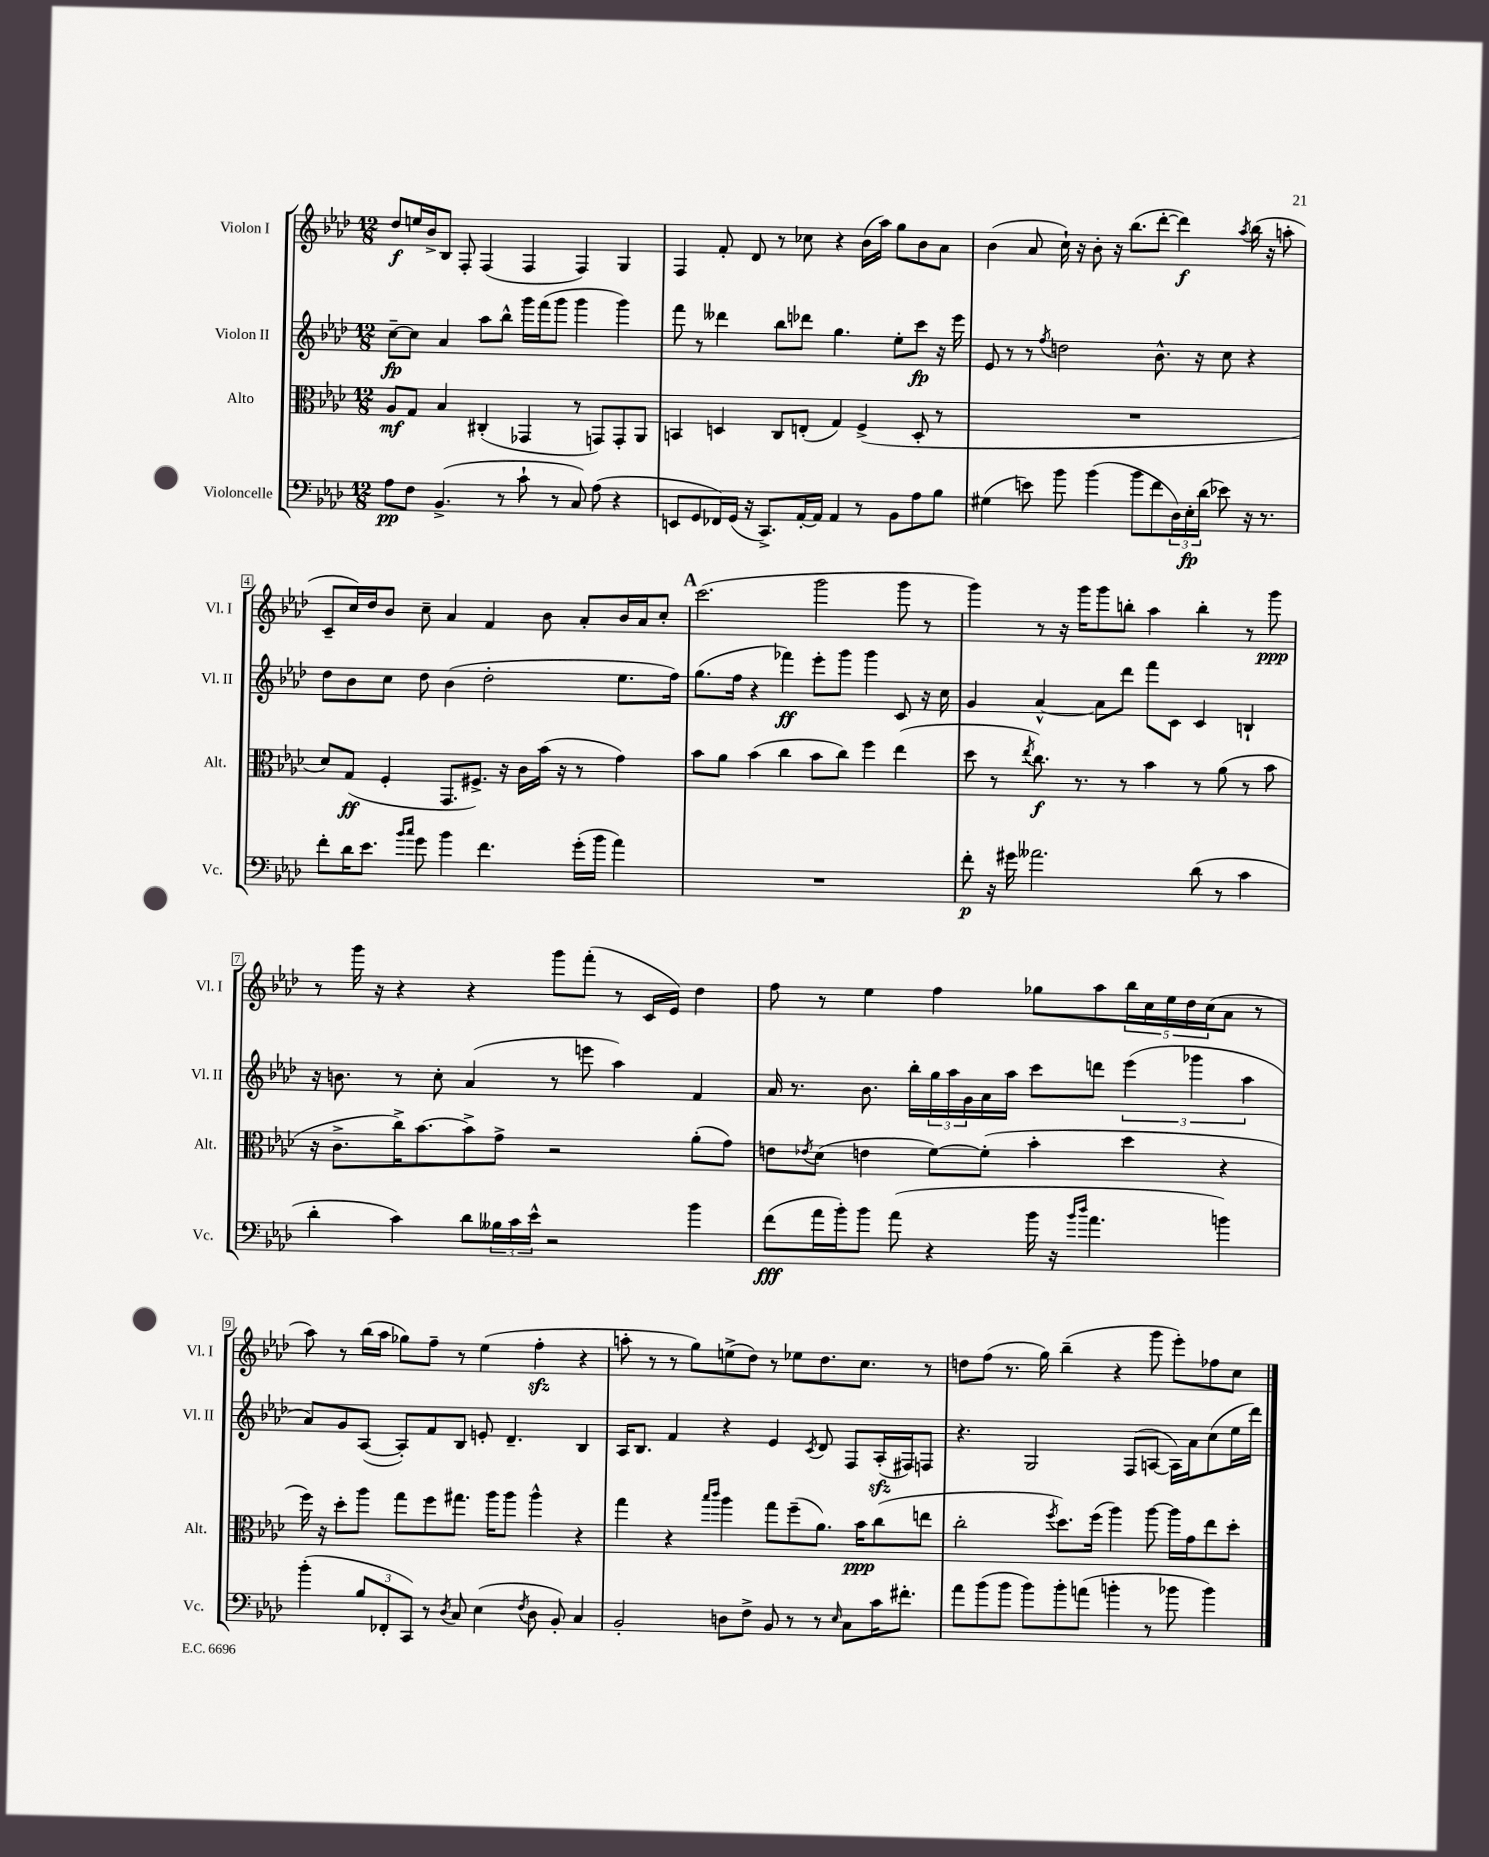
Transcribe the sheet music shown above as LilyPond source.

<<
\new StaffGroup <<
\new Staff = "s0" \with { instrumentName = "Violon I" shortInstrumentName = "Vl. I" } {
    \clef treble \key aes \major \numericTimeSignature \time 12/8
    des''8\f e''16 bes'16-> bes8 f8-. f4( f4 f4) g4 |
    f4 f'8-. des'8 r8 ces''8 r4 bes'16( aes''16) g''8 bes'8 aes'8 |
    bes'4( aes'8 c''16-!) r16 bes'8-. r16 bes''8.( des'''8~-. des'''4\f) \acciaccatura { aes''8 } bes''16( r16 a''8-. |
    c'8-- c''16) des''16 bes'8 c''8-- aes'4 f'4 bes'8 aes'8-. bes'16 aes'16 c''8-. |
    \mark \markup { \bold "A" } c'''2.( g'''2 g'''8 r8 |
    g'''4) r8 r16 g'''16 g'''8 b''8-. aes''4 b''4-. r8 g'''8\ppp |
    r8 g'''16 r16 r4 r4 g'''8 f'''8-.( r8 c'16 ees'16) des''4 |
    f''8 r8 ees''4 f''4 ges''8 aes''8 \tuplet 5/4 { bes''16 c''16 ees''16 des''16 c''16( } aes'8 r8 |
    aes''8) r8 bes''16( aes''16 ges''8) f''8-- r8 ees''4( f''4-.\sfz r4 |
    a''8-. r8 r8 g''8) e''8->( des''8) r8 ees''8 des''8. c''8. r8 |
    d''8 f''8( r8. g''16) bes''4--( r4 g'''8 ees'''8-.) fes''8 c''8 \bar "|." |
}
\new Staff = "s1" \with { instrumentName = "Violon II" shortInstrumentName = "Vl. II" } {
    \clef treble \key aes \major \numericTimeSignature \time 12/8
    c''8~--\fp c''8 aes'4 aes''8 bes''8-^ g'''16 f'''16( g'''8 g'''4 g'''4) |
    f'''8 r8 deses'''4 bes''8 des'''8 g''4. ees''8-. c'''8\fp r16 ees'''16 |
    ees'8 r8 r8 \acciaccatura { f''8 } d''2 bes'8.-^ r16 c''8 r4 |
    des''8 bes'8 c''8 des''8 bes'4( des''2-. ees''8. f''16) |
    \mark \markup { \bold "A" } g''8.( f''16 r4 fes'''4\ff) ees'''8-. g'''8 g'''4 c'8 r16 c''16 |
    g'4 aes'4~-^ aes'8 des'''8 f'''8 c'8 c'4 b4-! |
    r16 b'8. r8 c''8-. aes'4( r8 e'''8 aes''4) f'4 |
    aes'16 r8. bes'8. bes''16-. \tuplet 3/2 { g''16 aes''16 g'16 } aes'16 aes''16 c'''8 d'''8 \tuplet 3/2 { ees'''4( ges'''4 aes''4 } |
    aes'8) g'8 aes8~( aes8-.) f'8 bes8 e'8-. des'4.-- bes4 |
    aes16 bes8. f'4 r4 ees'4 \acciaccatura { c'8 } des'8 f8 aes16-.\sfz( fis16) f8 |
    r4. g2 f8( a8~ a16) aes'16 c''8( ees''16 des'''16) \bar "|." |
}
\new Staff = "s2" \with { instrumentName = "Alto" shortInstrumentName = "Alt." } {
    \clef alto \key aes \major \numericTimeSignature \time 12/8
    aes8\mf g8 bes4 cis4-.( ges,4 r8 g,8) g,8-. aes,8 |
    b,4 d4 c8 e8-.( g4) f4->( d8-. r8 |
    R1. |
    des'8) g8\ff( f4-. g,8. fis8.->) r16 c'16 bes'16( r16 r8 g'4) |
    \mark \markup { \bold "A" } bes'8 aes'8 bes'4( c''4 bes'8 c''8) f''4 ees''4( |
    des''8 r8 \acciaccatura { ees''8 } c''8.\f) r8. r8 bes'4 r8 aes'8( r8 bes'8 |
    r16 c'8.-> c''16->) bes'8.~ bes'8-> g'8-> r2 aes'8-.( g'8) |
    e'8 \acciaccatura { ees'8 } des'8( e'4 f'8~) f'8-.( bes'4-. des''4 r4 |
    f''16) r16 des''8-. aes''8 g''8 f''8 gis''8. aes''16 aes''8 aes''4-^ r4 |
    g''4 r4 \grace { bes''16 c'''16 } aes''4 g''8 f''8--( aes'8.) bes'16\ppp c''8( e''8 |
    c''2-. \acciaccatura { f''8 } des''8.) f''16( aes''4) aes''8~ aes''16 g'16 ees''8 des''8-. \bar "|." |
}
\new Staff = "s3" \with { instrumentName = "Violoncelle" shortInstrumentName = "Vc." } {
    \clef bass \key aes \major \numericTimeSignature \time 12/8
    aes8\pp f8 bes,4.->( r8 c'8-! r8 c8) aes8( r4 |
    e,8 g,8 fes,16) g,16( r16 c,8.->) aes,16~-. aes,16 aes,4 r8 bes,8 aes8 bes8 |
    gis4( e'8) bes'8 bes'4( bes'8 f'8 \tuplet 3/2 { des16) ees16-.\fp des'16( } ees'8) r16 r8. |
    f'8-. des'16 ees'8. \grace { bes'16 c''16 } g'8 bes'4 f'4. g'16-.( bes'16 aes'4) |
    \mark \markup { \bold "A" } R1. |
    f'8-.\p r16 gis'16 aeses'2. des'8( r8 c'4 |
    des'4-. c'4) des'8 \tuplet 3/2 { beses16 c'16 ees'16-^ } r2 bes'4 |
    f'8\fff( aes'16 bes'16-.) bes'8 aes'8( r4 bes'16 r16 \grace { bes'16 des''16 } aes'4. b'4) |
    bes'4-.( \tuplet 3/2 { bes8 fes,8-. c,8) } r8 \acciaccatura { des8 } c8 ees4( \acciaccatura { f8 } des8 bes,8-.) c4 |
    bes,2-. d8 f8-> bes,8 r8 r8 \grace { ees16 } c8 c'16 fis'8.-. |
    aes'8 bes'8( bes'8 bes'8) bes'8-. a'8( b'4-. r8 bes'8 bes'4) \bar "|." |
}
>>
>>
\layout { \context { \Score \override BarNumber.stencil = #(make-stencil-boxer 0.1 0.3 ly:text-interface::print) } }
